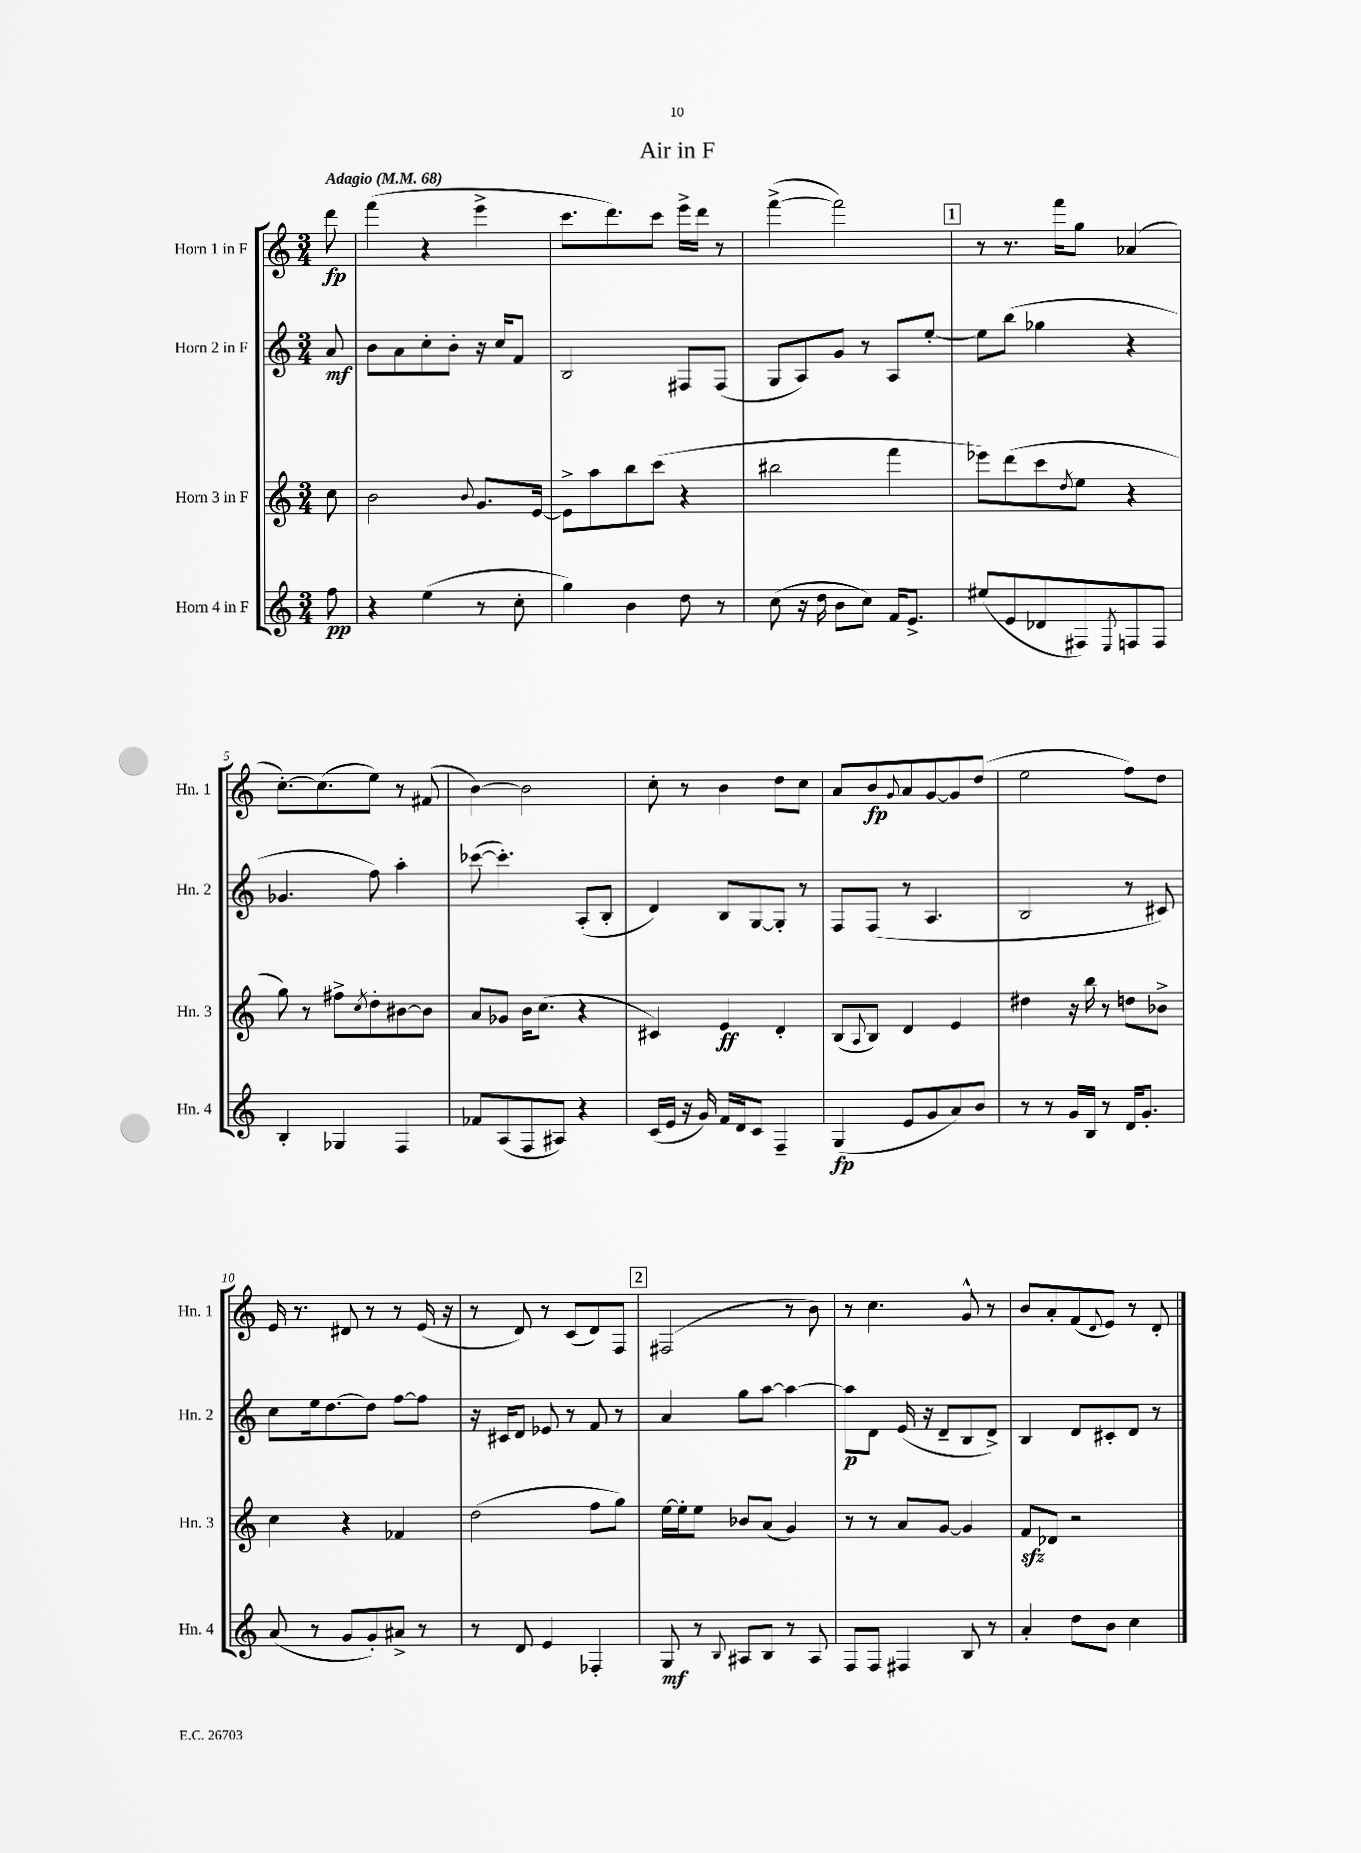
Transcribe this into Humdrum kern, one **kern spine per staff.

**kern	**kern	**kern	**kern
*staff4	*staff3	*staff2	*staff1
*clefG2	*clefG2	*clefG2	*clefG2
*k[]	*k[]	*k[]	*k[]
*M3/4	*M3/4	*M3/4	*M3/4
*MM68	*MM68	*MM68	*MM68
8ff	8cc	8a	8ddd
=	=	=	=
4r	2b	8b	(4fff
.	.	8a	.
(4ee	.	8cc'	4r
.	.	8b'	.
.	8qqb	.	.
8r	8.g	16r	4eee^
.	.	16cc	.
8cc'	.	8f	.
.	[16e	.	.
=	=	=	=
4gg)	8e^]	2B	8.ccc
.	8aa	.	.
.	.	.	8.ddd)
4b	8bb	.	.
.	(8ccc	.	8ccc
8dd	4r	8F#	16eee^
.	.	.	16ddd
8r	.	(8F#	8r
=	=	=	=
(8cc	2bb#	8G	([4fff^
16r	.	8A)	.
16dd	.	.	.
8b	.	8g	2fff])
8cc)	.	8r	.
16f	4fff	8A	.
8.e^	.	.	.
.	.	[8ee'	.
=	=	=	=
(8ee#	8eee-)	8ee]	8r
8e	(8ddd	(8bb	8.r
8d-	8ccc	4gg-	.
.	.	.	16fff
.	8qdd	.	.
8F#)	8ee	.	8gg
8qE	.	.	.
8F	4r	4r	(4a-
8F	.	.	.
=	=	=	=
4B'	8gg)	4.g-	[8.cc')
.	8r	.	.
.	.	.	(8.cc]
4G-	8ff#^	.	.
.	8qcc	.	.
.	8dd'	8ff)	8ee)
4F	[8b#	4aa'	8r
.	8b#]	.	(8f#
=	=	=	=
8f-	8a	([8ccc-	[4b)
(8A	8g-	4.ccc-'])	.
8F	16b	.	2b]
.	(8.cc	.	.
8A#)	.	.	.
4r	4r	(8A'	.
.	.	8B'	.
=	=	=	=
(16c	4c#)	4d)	8cc'
16e	.	.	.
16r	.	.	8r
16g)	.	.	.
16f	4e	8B	4b
16d	.	.	.
8c	.	[8G	.
4F~	4d'	8G']	8dd
.	.	8r	8cc
=	=	=	=
(4G	(8B	8F	8a
.	8qqA	.	.
.	8B)	(8F	8b
.	.	.	8qqg
8e	4d	8r	8a
8g	.	4.A	[8g
8a)	4e	.	8g]
8b	.	.	(8dd
=	=	=	=
8r	4dd#	2B	2ee
8r	.	.	.
16g	16r	.	.
16B	16bb	.	.
8r	8r	.	.
16d	8dd	8r	8ff)
8.g'	.	.	.
.	8b-^	8c#)	8dd
=	=	=	=
(8a	4cc	8cc	16e
.	.	.	8.r
8r	.	16ee	.
.	.	[8.dd	.
8g	4r	.	8d#
8g')	.	8dd]	8r
8a#^	4f-	[8ff	8r
8r	.	8ff]	(16e
.	.	.	16r
=	=	=	=
8r	(2dd	16r	8r
.	.	16c#	.
8d	.	8d	8d)
4e	.	8e-	8r
.	.	8r	(8c
4F-'	8ff	8f	8d)
.	8gg)	8r	8F
=	=	=	=
8G	[16ee	4a	(2F#
.	16ee']	.	.
8r	8ee	.	.
8qqB	.	.	.
8A#	8b-	8gg	.
8B	(8a	[8aa	.
8r	4g)	4aa_	8r
8A#	.	.	8b)
=	=	=	=
8F	8r	8aa]	8r
8F	8r	8d	4.cc
4F#	8a	(16e	.
.	.	16r	.
.	[8g	8d~	.
8B	4g]	8B	8g^^
8r	.	8d^)	8r
=	=	=	=
4a'	8f	4B	8b
.	8d-	.	8a'
8dd	2r	8d	(8f
.	.	.	8qqd
8b	.	8c#'	8e)
4cc	.	8d	8r
.	.	8r	8d'
==	==	==	==
*-	*-	*-	*-
